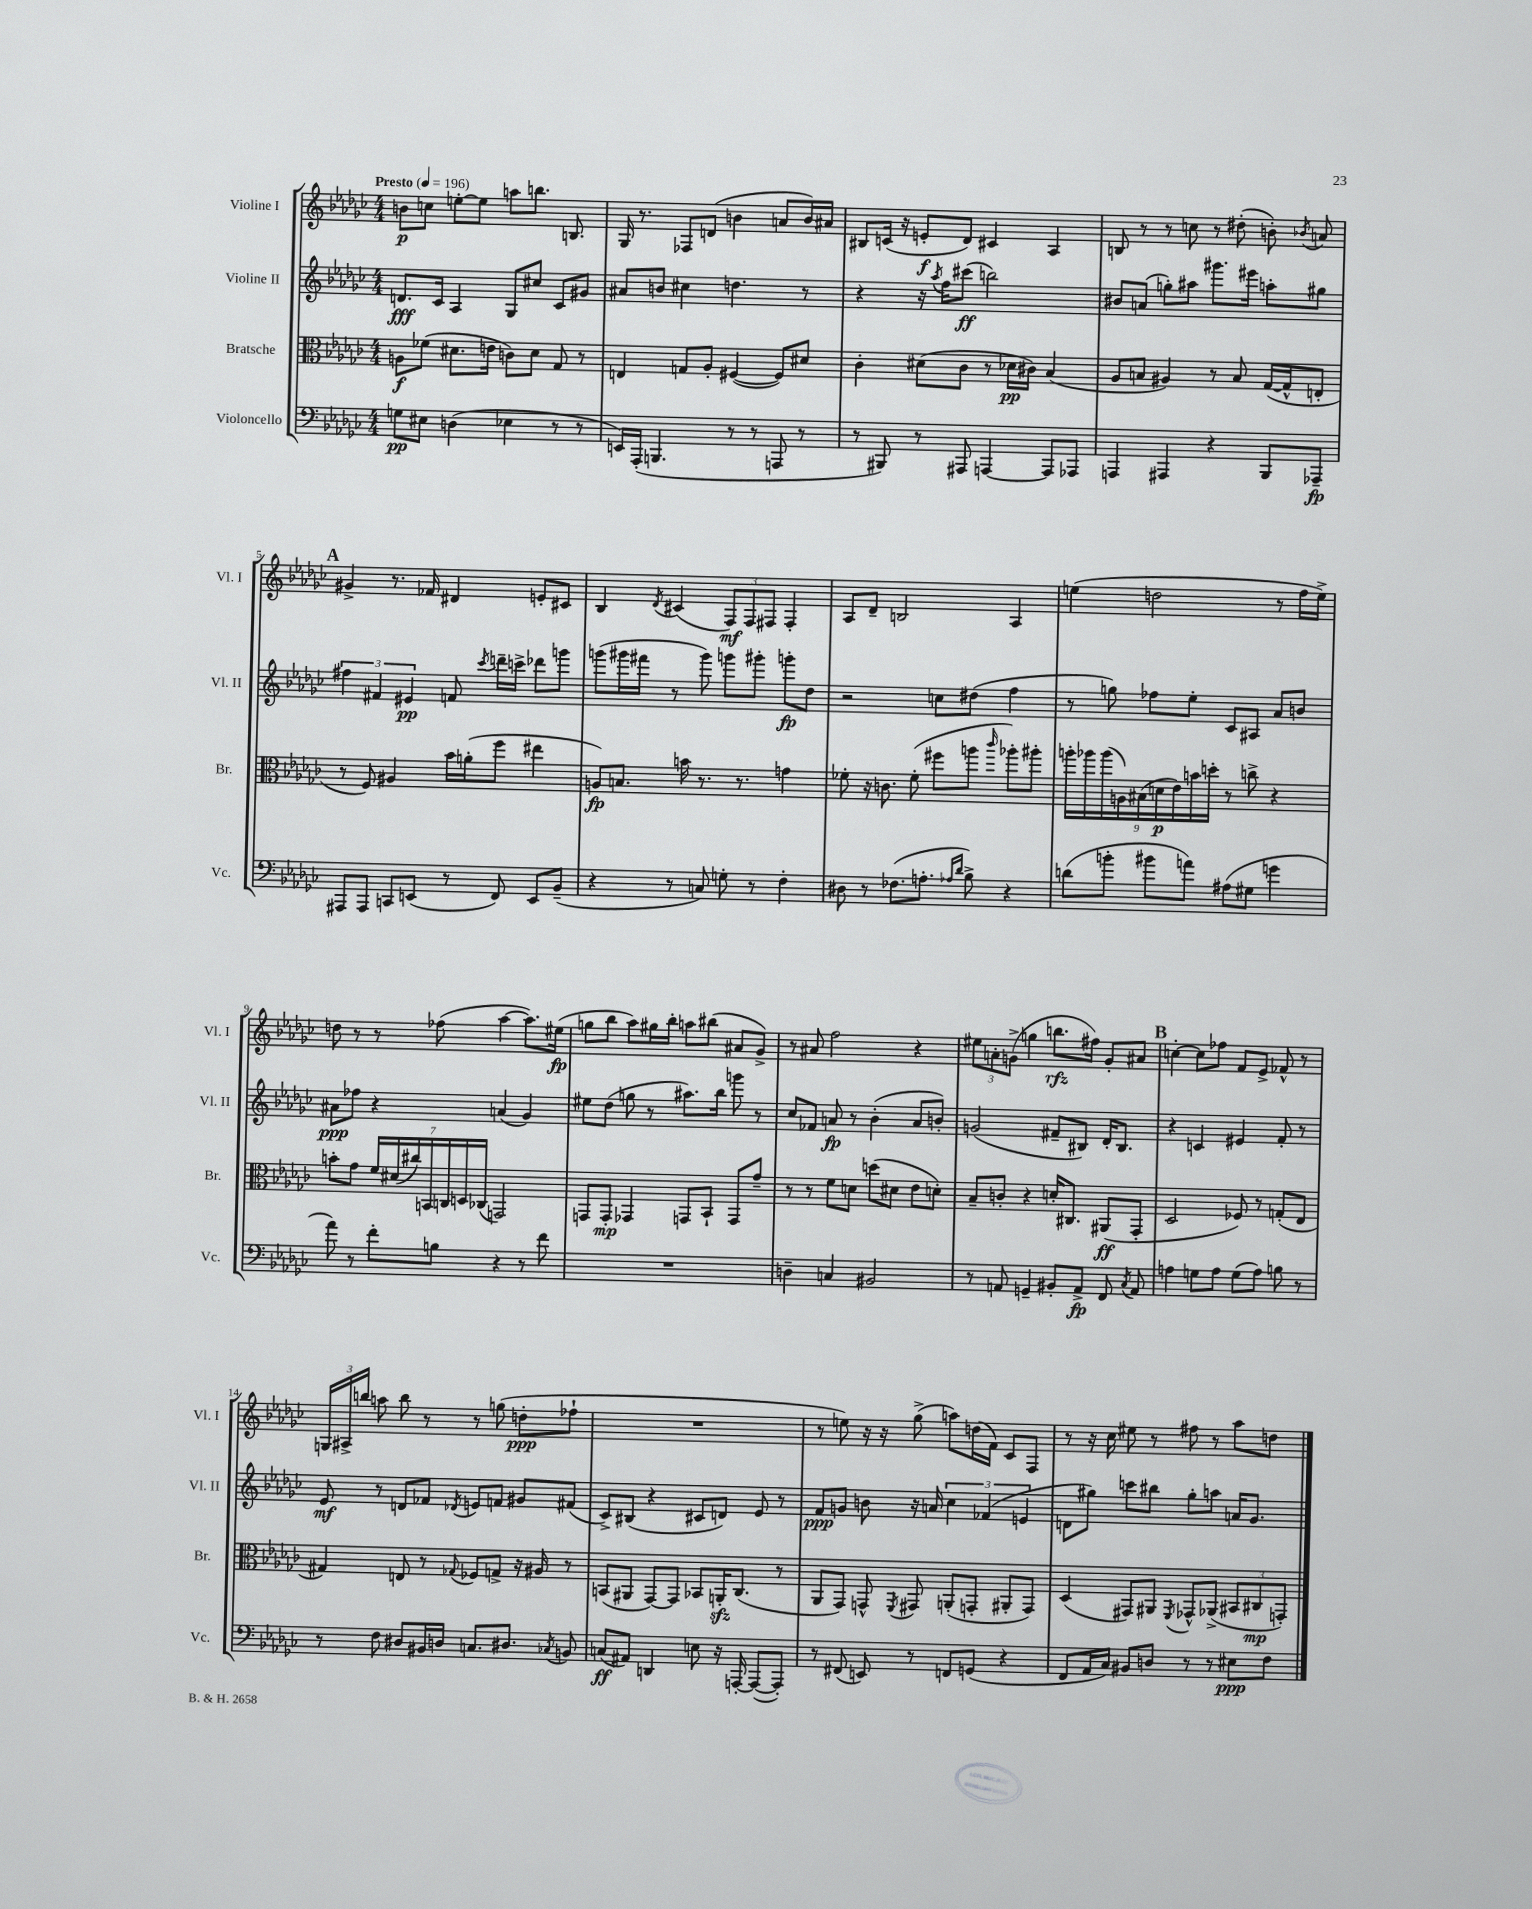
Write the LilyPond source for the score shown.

<<
\new StaffGroup <<
\new Staff = "s0" \with { instrumentName = "Violine I" shortInstrumentName = "Vl. I" } {
    \clef treble \key ges \major \numericTimeSignature \time 4/4 \tempo "Presto" 4 = 196
    \autoBeamOff b'8[\p c''8] e''8[~-. e''8] a''8[ b''8.] b8. |
    ges16 r8. fes8[ d'8]( b'4 a'8[ b'16) ais'16] |
    bis8[ c'16]( r16 e'8[-.\f des'8]) cis'4 aes4 |
    b8 r8 r8 c''8 r8 dis''8-.( b'8-.) \acciaccatura { bes'8 } a'8 |
    \mark \markup { \bold "A" } gis'4-> r8. fes'16 dis'4 e'8[-. cis'8] |
    bes4 \acciaccatura { des'8 } cis'4( \tuplet 3/2 { f8[\mf) f8 fis8] } fis4-. |
    aes8[ des'8]-- b2 aes4 |
    e''4( d''2 r8 f''16[ e''16]->) |
    d''8 r8 r8 fes''8( aes''4~ aes''8.[) eis''16]\fp( |
    g''8[ bes''8] aes''8[) gis''16 bes''16]-. a''8[ bis''8]( ais'8[ ges'8]->) |
    r8 ais'8 f''2 r4 |
    \tuplet 3/2 { eis''8[ a'8-. g'8]->( } g''4 b''8.[\rfz fis''16]) g'8[-. ais'8] |
    \mark \markup { \bold "B" } c''4~-. c''8[ fes''8] f'8[ ees'8]-> fes'8-^ r8 |
    \tuplet 3/2 { g16[ ais16-> b''16] } a''8 b''8 r8 r8 g''8( d''8[-.\ppp fes''8]-! |
    R1 |
    r8 e''8) r16 r16 ges''8->( a''8[) d''16( f'16]) ces'8[ f8] |
    r8 r16 ces''16 eis''8 r8 fis''8 r8 aes''8[ d''8] \bar "|." |
}
\new Staff = "s1" \with { instrumentName = "Violine II" shortInstrumentName = "Vl. II" } {
    \clef treble \key ges \major \numericTimeSignature \time 4/4
    \autoBeamOff d'8.[\fff ces'16] aes4 ges8[ cis''8] ces'8[ gis'8] |
    ais'8[ b'8] cis''4 d''4. r8 |
    r4 r16 \acciaccatura { aes''8 } f''16[ cis'''8]\ff( b''2) |
    bis'8[ a'8]( g''8[-.) ais''8] gis'''8.[ eis'''16] a''8[-. gis''8] |
    \mark \markup { \bold "A" } \tuplet 3/2 { fis''4 fis'4 eis'4\pp } f'8 \acciaccatura { ces'''8 } d'''16[-- c'''16]-> des'''8[ g'''8] |
    g'''8[( gis'''16 fis'''16] r8 gis'''8) g'''8[ gis'''8]-. g'''8[-.\fp des''8] |
    r2 c''8[ dis''8]( f''4 |
    r8 g''8) fes''8[ ees''8]-. ces'8[ ais8] aes'8[ b'8] |
    ais'8[\ppp fes''8] r4 a'4( ges'4) |
    eis''8[ des''8]( g''8 r8 ais''8.[) bes''16] g'''8 r8 |
    ces''8[ fes'8] a'8\fp r8 bes'4-.( a'8[ b'8]-.) |
    g'2( fis'8[-- bis8]) des'16[-. bis8.] |
    \mark \markup { \bold "B" } r4 c'4 eis'4 f'8-. r8 |
    ees'8\mf r8 d'8[ fes'8] \acciaccatura { des'8 } e'8[ f'8] gis'8[ fis'8]( |
    ces'8[->) bis8]( r4 cis'8[ d'8]) ees'8 r8 |
    f'8[\ppp g'8] b'8 r16 a'16 \tuplet 3/2 { ces''4 fes'4( e'4 } |
    d'8[ gis''8]) c'''8[ bis''8] gis''8[-. a''8] a'16[ ges'8.] \bar "|." |
}
\new Staff = "s2" \with { instrumentName = "Bratsche" shortInstrumentName = "Br." } {
    \clef alto \key ges \major \numericTimeSignature \time 4/4
    \autoBeamOff a8[\f fes'8]( dis'8.[ e'16] c'8[) dis'8] ges8 r8 |
    e4 g8[ aes8]-. fis4~( fis8[) dis'8] |
    ces'4-. dis'8[( ces'8] r8 des'16[\pp cis'16]) bes4( |
    aes8[ b8] ais4) r8 b8 ges16[~( ges16-^ e8]-. |
    \mark \markup { \bold "A" } r8 f8) ais4 bes'16[ a'16-.( f''8] eis''4 |
    a8[\fp) b8.] b'16 r8. r8. g'4 |
    fes'8-. r16 c'8. fes'8-.( fis''8[ a''8] \grace { ces'''16 } aes''8[-.) ais''8]-. |
    \tuplet 9/8 { a''16[-. aes''16 aes''16( a16) bis16( d'16\p ees'16) b'16 d''16]-. } r8 c''8-> r4 |
    b'8[-. ges'8] \tuplet 7/4 { f'16[ dis'16( cis''16) b,16 c16 d16 ces16]( } g,2) |
    g,8[ g,8]-.\mp ges,4 g,8[ bes,8]-! g,8[ ges'8]-- |
    r8 r8 f'8[ d'8] d''8[( dis'8] ees'8[ d'8]-.) |
    bes8[-- c'8]-. r4 d'16[-. cis8.] ais,8[\ff( ges,8]-. |
    \mark \markup { \bold "B" } des2 fes8) r8 g8[-.( ees8] |
    gis4) e8 r8 \appoggiatura { ges8 } fes8[ g8]-> r16 ais16 r8 |
    b,8[( ais,8] ges,8[~) ges,8] bes,8[ a,16-.\sfz ces8.]( r8 |
    aes,8[ ges,8]) g,8-^ \acciaccatura { f,8 } gis,8 a,8[-.( g,8]-. ais,8[-. g,8]) |
    des4( gis,8[) ais,8] \acciaccatura { f,8 } ges,8[-^ aes,8]->( \tuplet 3/2 { bis,8[ cis8\mp g,8]-.) } \bar "|." |
}
\new Staff = "s3" \with { instrumentName = "Violoncello" shortInstrumentName = "Vc." } {
    \clef bass \key ges \major \numericTimeSignature \time 4/4
    \autoBeamOff g8[\pp eis8] d4( ees4 r8 r8 |
    e,16[) aes,,16]-.( b,,4. r8 r8 a,,8 r8 |
    r8 bis,,8) r8 ais,,8 a,,4~ a,,8[ aes,,8] |
    a,,4 ais,,4 r4 bes,,8[ aes,,8]--\fp |
    \mark \markup { \bold "A" } ais,,8[ ais,,8] c,8[ e,8]( r8 f,8) e,8[ bes,8]--( |
    r4 r8 c8) g8-. r8 f4-. |
    dis8 r8 fes8.[( a8.]-. \grace { aes16[ des'16] } bes8->) r4 |
    d'8[( b'8]-. bis'8[ a'8]) ais8[( gis8] g'4 |
    aes'8) r8 f'8[-. b8] r4 r8 f'8 |
    R1 |
    d4-- c4 bis,2 |
    r8 a,8 g,4-- bis,8[-. a,8]->\fp f,8 \acciaccatura { ces8 } a,8 |
    \mark \markup { \bold "B" } a4 g8[ a8] g8[( a8]) b8 r8 |
    r8 f8 dis8[ bis,16 d16] c8.[ dis8.] \acciaccatura { ces8 } b,8 |
    c8[\ff( ais,8]) d,4 e8 r16 a,,16~-. a,,8[~( a,,8]-.) |
    r8 fis,8( e,8) r8 f,8[ g,8]( r4 |
    f,8[ aes,16 ces16]) bis,8[ d8] r8 r8 eis8[\ppp f8] \bar "|." |
}
>>
>>
